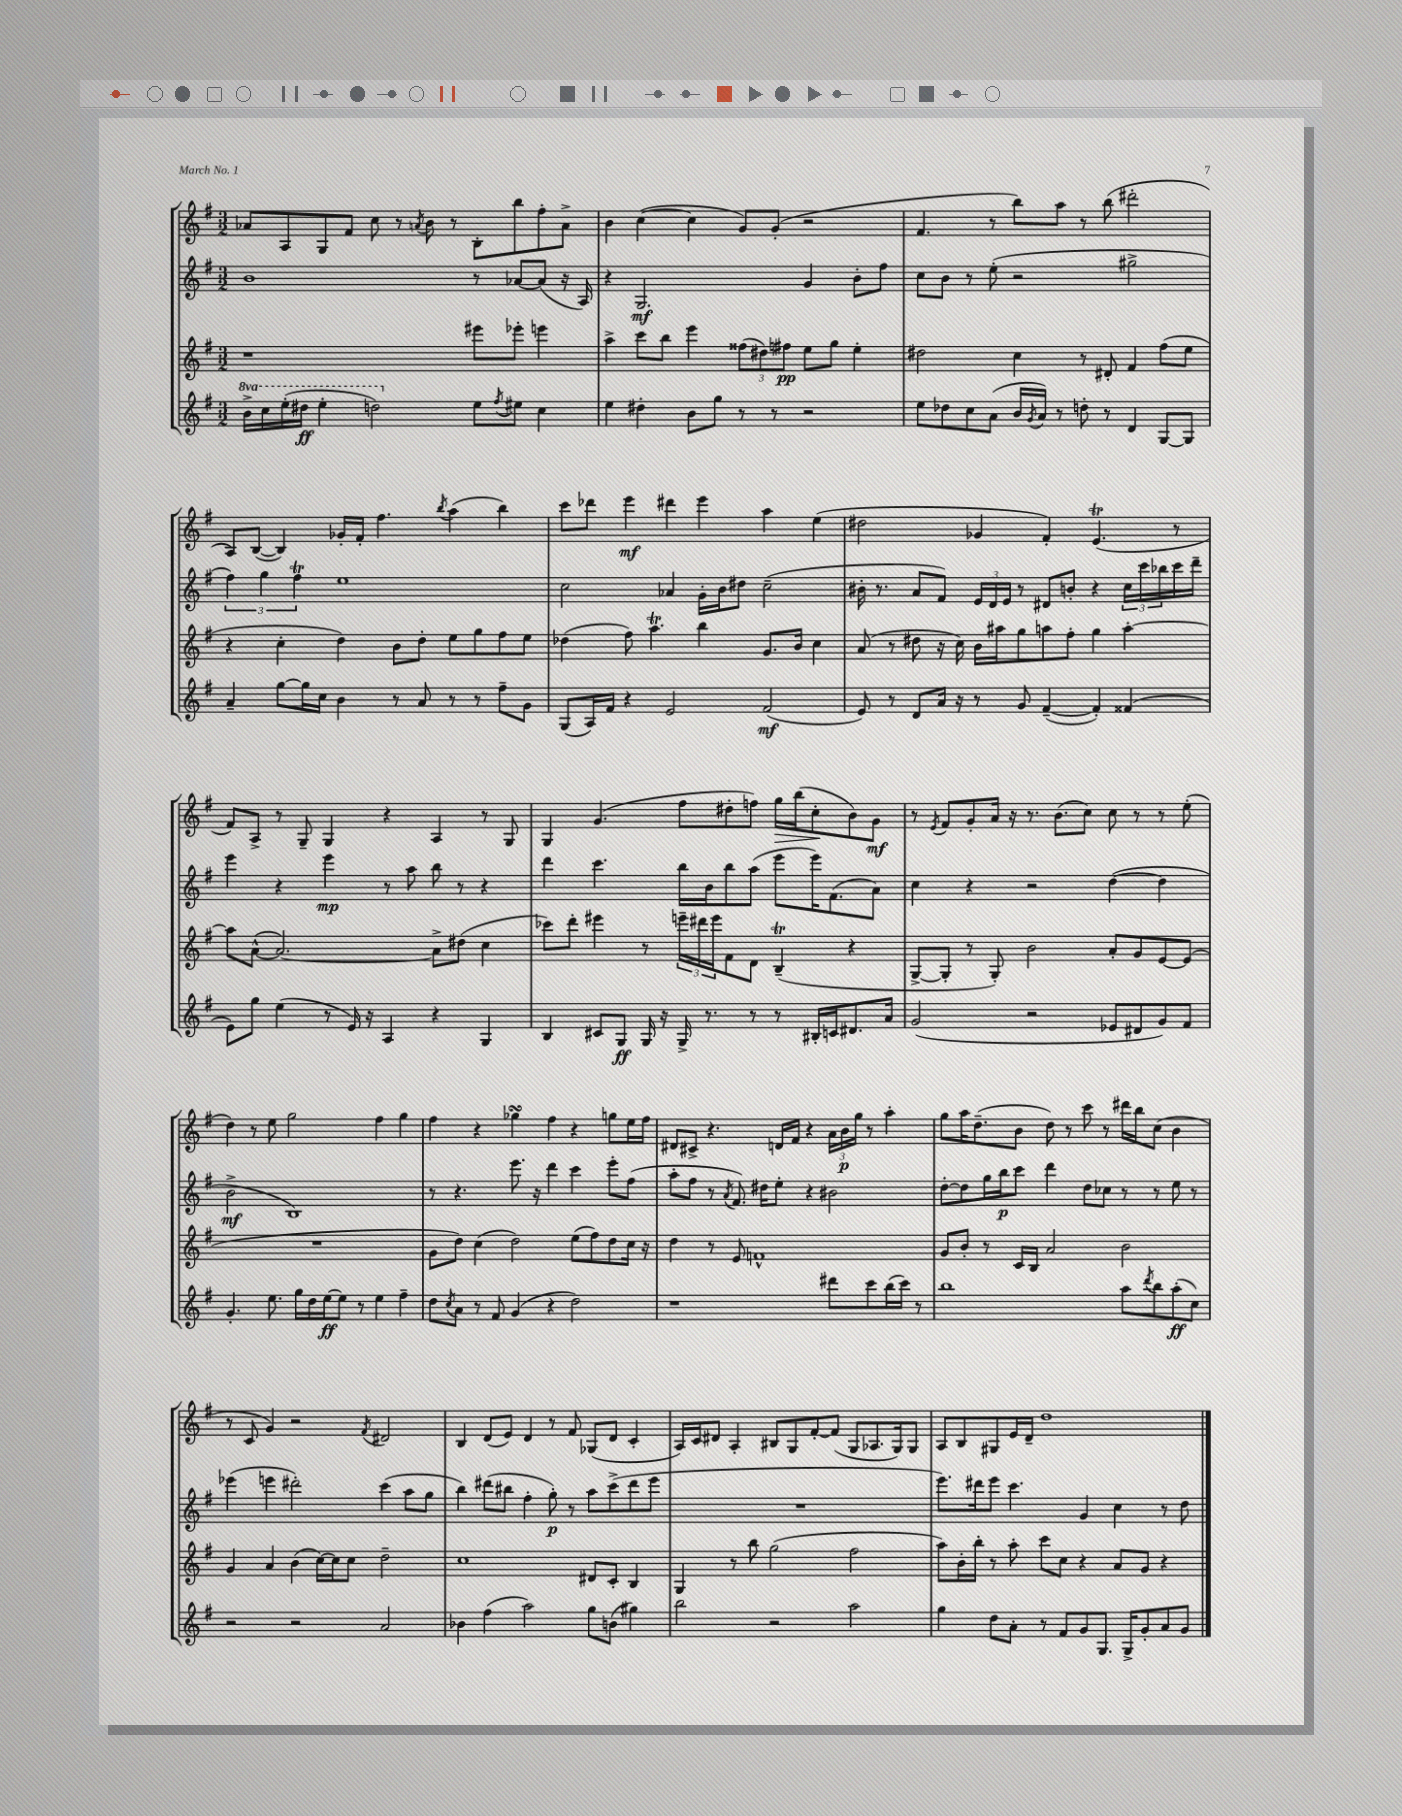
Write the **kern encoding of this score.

**kern	**kern	**kern	**kern
*staff4	*staff3	*staff2	*staff1
*clefG2	*clefG2	*clefG2	*clefG2
*k[f#]	*k[f#]	*k[f#]	*k[f#]
*M3/2	*M3/2	*M3/2	*M3/2
16bb^\LL	1r	1b	8a-/L
16ccc\	.	.	.
(16eee'\	.	.	8A/
16ddd#\JJ	.	.	.
4eee'\	.	.	8G/
.	.	.	8f#/J
2ddd\)	.	.	8cc\
.	.	.	8r
.	.	.	8qa/
.	.	.	8b\
.	.	.	8r
8ee\L	8eee#\L	8r	8B'\L
8qff#/	.	.	.
8ee#\J	8eee-'\J	[8a-/L	8bb\
4cc\	4eee\	(8a-/]J	8ff#'\
.	.	16r	8a^\J
.	.	16A/)	.
=	=	=	=
4ee\	4aa^\	4r	4b\
4dd#'\	8ccc\L	2.G/	([4cc\
.	8bb\J	.	.
8b\L	4eee\	.	4cc\]
8gg\J	.	.	.
8r	(12ff##\L	.	8g/L)
.	12dd#\)	.	.
8r	.	.	(8g'/J
.	12ff#\J	.	.
2r	8ee\L	4g/	2r
.	8gg\J	.	.
.	4ee'\	8b'\L	.
.	.	8ff#\J	.
=	=	=	=
8ee\L	2dd#\	8cc\L	4.f#/
8dd-\	.	8b\J	.
8cc\	.	8r	.
(8a\J	.	(8ee'\	8r
16b/LL	4cc\	2r	8bb\L)
8qg/	.	.	.
16a/JJ)	.	.	.
8r	.	.	8aa\J
8dd'\	8r	.	8r
8r	8d#'/	.	(8bb\
4d/	4f#/	2gg#^\	2ddd#'\
[8G/L	(8ff#\L	.	.
8G/]J	8ee\J	.	.
=	=	=	=
4a~/	4r	6ff#\)	8A/L)
.	.	.	([8B/J
.	.	6gg\	.
[8gg\L	4cc'\	.	4B/])
.	.	6ff#\	.
16gg\]L	.	.	.
16cc\JJ	.	.	.
4b\	4dd\)	1ee	16g-'/LL
.	.	.	16f#'/JJ
.	.	.	4.ff#\
8r	8b\L	.	.
8a/	8dd'\J	.	.
.	.	.	8qbb/
8r	8ee\L	.	(4aa\
8r	8gg\	.	.
8ff#~\L	8ff#\	.	4bb\)
8g\J	8ee\J	.	.
=	=	=	=
(8G/L	(4dd-\	2cc\	8ccc\L
16A/L)	.	.	8ddd-\J
16f#/JJ	.	.	.
4r	8ff#\)	.	4eee\
.	4.aa\	.	.
2e/	.	4a-/	4ddd#\
.	4bb\	16g'\LL	4eee\
.	.	16b\J	.
.	.	8dd#\J	.
(2f#/	8.g/L	(2cc~\	4aa\
.	16b/Jk	.	.
.	4cc\	.	(4ee\
=	=	=	=
8e/)	(8a/	16b#'\	2dd#\
.	.	8.r	.
8r	8r	.	.
8d/L	8dd#\	8a/L	.
16a/Jk	16r	8f#/J)	.
16r	16cc\)	.	.
8r	16b\LL	24e/LL	4g-/
.	.	24d/	.
.	16aa#\J	.	.
.	.	24e/JJ	.
8g/	8gg\	8r	.
([4f#~/	8aa\	8d#/L	4f#'/)
.	8ff#'\J	8b'/J	.
4f#'/])	4gg\	4r	(4.e/
(4f##/	[4aa'\	24cc\LL	.
.	.	24ccc\	.
.	.	24bb-\	.
.	.	16ccc\	8r
.	.	16ddd~\JJ	.
=	=	=	=
8e\L)	8aa\]L	4eee\	8f#/L)
8gg\J	([8a^^\J	.	8A^/J
(4ee\	2.a/_)	4r	8r
.	.	.	8G~/
8r	.	4eee\	4G/
16e/)	.	.	.
16r	.	.	.
4A/	.	8r	4r
.	.	8aa\	.
4r	8a^\]L	8bb\	4A/
.	(8dd#\J	8r	.
4G/	4cc\	4r	8r
.	.	.	8G/
=	=	=	=
4B/	8ccc-\L)	4ddd\	4G/
.	8ddd'\J	.	.
8c#/L	4eee#\	4.ccc\	(4.g/
8G/J	.	.	.
16G/	8r	.	.
16r	.	.	.
16G^/	24eee~\LL	16bb\LL	8ff#\L
.	24ddd#\	.	.
8.r	.	16b\J	.
.	24eee\J	.	.
.	8f#\	8bb\	8dd#'\
8r	8d\J	(8aa\J	8ff\J)
8r	(4B~/	8eee\L	16gg\LL
.	.	.	(16bb\J
16B#'/LL	.	16eee\K)	8cc'\
16c/J	.	(8.f#\	.
8.d#/	4r	.	8b\)
.	.	8a\J)	8g\J
16a/Jk	.	.	.
=	=	=	=
(2g/	[8G^/L	4cc\	8r
.	.	.	8qe/
.	8G'/]J	.	8f#/L
.	8r	4r	8g'/
.	8G'/)	.	16a/Jk
.	.	.	16r
2r	2b\	2r	8.r
.	.	.	(8.b\L
.	.	.	8cc\J)
8e-/L	8a'/L	([4dd\	8cc\
8d#/	8g/	.	8r
8g/)	[8e/	4dd\]	8r
8f#/J	(8e/]J	.	(8ee'\
=	=	=	=
4.g'/	1.r	2b^\	4dd\)
.	.	.	8r
8.ee\	.	.	8ee\
.	.	1B)	2gg\
16gg\LL	.	.	.
16dd\	.	.	.
[16ee\J	.	.	.
8ee\]J	.	.	.
8r	.	.	.
4ee\	.	.	4ff#\
4ff#~\	.	.	4gg\
=	=	=	=
8dd\L	8g\L	8r	4ff#\
8qcc/	.	.	.
8a\J	8dd\J)	4.r	.
8r	(4cc\	.	4r
8f#/	.	.	.
(4g/	2dd\)	8.eee\	4gg-\
.	.	16r	.
4r	.	4ddd\	4ff#\
2dd\)	(8ee\L	4ccc\	4r
.	8ff#\)	.	.
.	8dd\	8eee'\L	8gg\L
.	16cc\Jk	(8ff#\J	16ee\L
.	16r	.	16ff#\JJ
=	=	=	=
1r	4dd\	8aa'\L	8d#/L
.	.	8ff#\J	8c#^/J
.	8r	8r	4.r
.	.	8qa/	.
.	8e/	8.f#/)	.
.	1f^^	.	.
.	.	16dd#\LK	.
.	.	8ee'\J	16d/LL
.	.	.	16f#/JJ
.	.	4r	4r
8ddd#\L	.	2b#\	24a\LL
.	.	.	24b\
.	.	.	24gg\JJ
8ccc\	.	.	8r
(16bb\L	.	.	4aa'\
16ccc\JJ)	.	.	.
8r	.	.	.
=	=	=	=
1bb	8g/L	[8dd'\L	8gg\L
.	8b'/J	8dd\]	16aa\K
.	.	.	(8.dd~\
.	8r	16gg\L	.
.	.	16bb\J	.
.	16c/LL	8ccc\J	8b\J
.	16B/JJ	.	.
.	2a/	4ddd\	8dd\)
.	.	.	8r
.	.	8dd\L	8ccc\
.	.	8cc-\J	8r
8aa\L	2b\	8r	16ddd#\LL
.	.	.	16bb\J
8qddd/	.	.	.
8bb\	.	8r	(8cc\J
(8aa'\	.	8ee\	4b\
8cc\J)	.	8r	.
=	=	=	=
2r	4g/	(4eee-\	8r
.	.	.	8c/
.	4a/	4eee\	4g/)
2r	(4b\	2ddd#'\)	2r
.	[16cc\LL)	.	.
.	16cc\]J	.	.
.	8cc\J	.	.
.	.	.	8qf#/
2a/	2dd~\	(4ccc\	2d#/
.	.	8aa\L	.
.	.	8gg\J	.
=	=	=	=
4b-\	1cc	4bb\)	4B/
(4ff#\	.	(8ddd#\L	(8d/L
.	.	8bb#\J	8e/J)
2aa\)	.	4ff#'\	4d/
.	.	8gg'\)	8r
.	.	8r	8f#/
8gg\L	8d#/L	8aa\L	(8G-/L
(8b\J	8c'/J	(8ccc^\	8d/J
4gg#\)	4B/	8ddd#\	4c'/
.	.	8eee\J	.
=	=	=	=
2bb\	4G/	1.r	16A/LL)
.	.	.	16c/J
.	.	.	8d#/J
.	8r	.	4A'/
.	8bb\	.	.
2r	(2gg\	.	8B#/L
.	.	.	8G/
.	.	.	[8f#'/
.	.	.	(8f#/]J
2aa\	2ff#\	.	8G/L
.	.	.	8.A-/
.	.	.	16G/k)
.	.	.	8G/J
=	=	=	=
4gg\	8aa\L)	8.eee\L)	8A/L
.	16b'\L	.	8B/
.	16bb'\JJ	16ddd#\k	.
8dd\L	8r	8eee\J	8G#/
8a'\J	8aa'\	4.ccc\	16e/L
.	.	.	16d~/JJ
8r	8ccc\L	.	1dd
8f#/L	8cc\J	.	.
8g/	4r	4g/	.
8.G/J	.	.	.
.	8a/L	4cc\	.
16G^/LK	.	.	.
8g'/	8g/J	.	.
8a/	4r	8r	.
8g/J	.	8dd\	.
==	==	==	==
*-	*-	*-	*-
